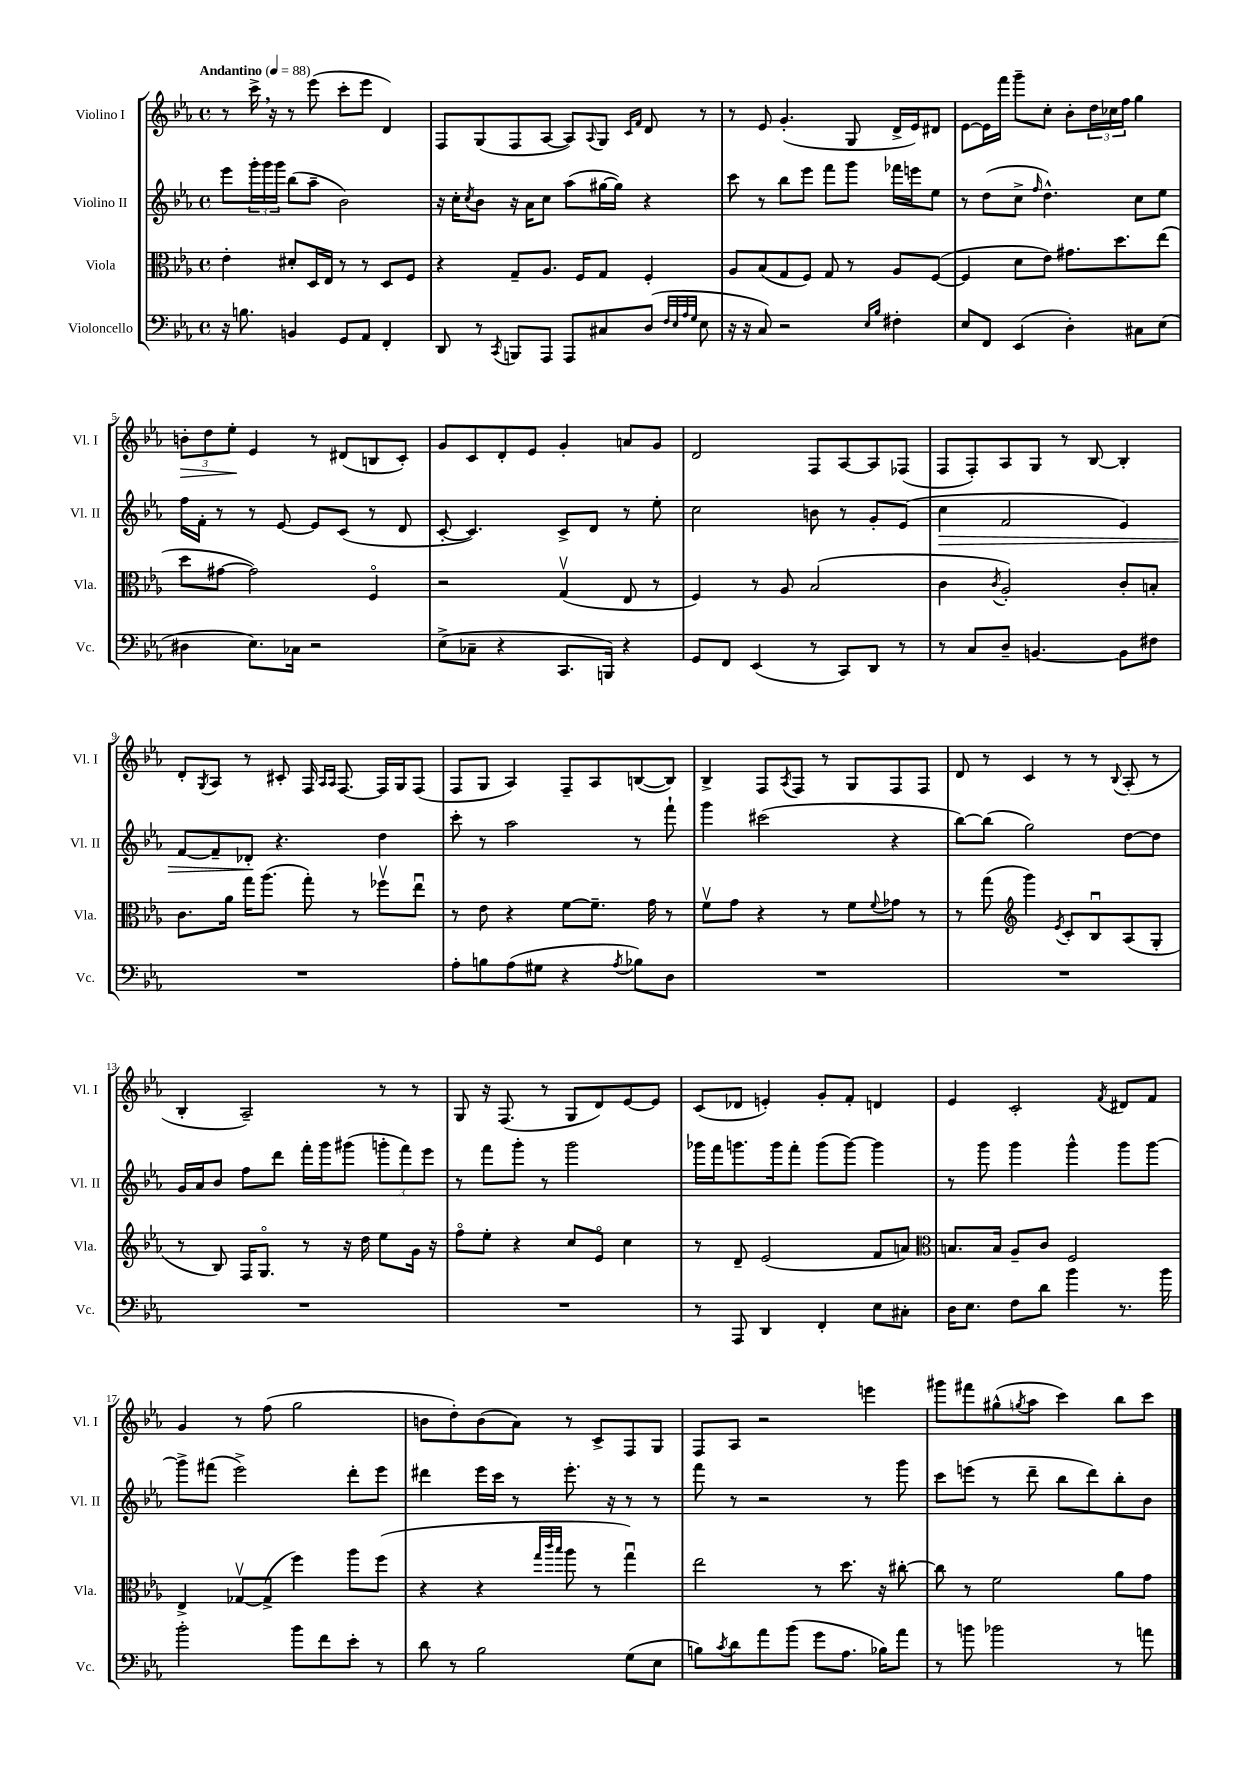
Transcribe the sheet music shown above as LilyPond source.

<<
\new StaffGroup <<
\new Staff = "s0" \with { instrumentName = "Violino I" shortInstrumentName = "Vl. I" } {
    \clef treble \key ees \major \defaultTimeSignature \time 4/4 \tempo "Andantino" 4 = 88
    r8 c'''16-> \breathe r16 r8 ees'''8( c'''8-. ees'''8 d'4) |
    f8 g8( f8 aes8~ aes8) \appoggiatura { aes8 } g8 \grace { c'16 f'16 } d'8 r8 |
    r8 ees'8 g'4.-.( g8 d'16-> ees'16) dis'8 |
    ees'8~ ees'16 f'''16 g'''8-- c''8-. bes'8-. \tuplet 3/2 { d''16 ces''16 f''16 } g''4 |
    \tuplet 3/2 { b'8-.\> d''8 ees''8-.\! } ees'4 r8 dis'8( b8 c'8-.) |
    g'8 c'8 d'8-. ees'8 g'4-. a'8 g'8 |
    d'2 f8 aes8~ aes8 fes8( |
    f8 f8-.) aes8 g8 r8 bes8~ bes4-. |
    d'8-. \acciaccatura { g8 } aes8 r8 cis'8-. f16 \grace { aes16 aes16 } f8.~ f16 g16 f8( |
    f8 g8 aes4) f8-- aes8 b8~( b8) |
    bes4-> f8 \acciaccatura { aes8 } f8 r8 g8 f8 f8 |
    d'8 r8 c'4 r8 r8 \appoggiatura { bes8 } aes8-.( r8 |
    bes4-. aes2--) r8 r8 |
    g8 r16 f8.( r8 g8 d'8) ees'8~ ees'8 |
    c'8( des'8 e'4-.) g'8-. f'8-. d'4 |
    ees'4 c'2-. \acciaccatura { f'8 } dis'8 f'8 |
    g'4 r8 f''8( g''2 |
    b'8 d''8-.) b'8( aes'8) r8 c'8-> f8 g8 |
    f8 aes8 r2 e'''4 |
    gis'''8 fis'''8 gis''8-^( \acciaccatura { g''8 } aes''8 c'''4) bes''8 c'''8 \bar "|." |
}
\new Staff = "s1" \with { instrumentName = "Violino II" shortInstrumentName = "Vl. II" } {
    \clef treble \key ees \major \defaultTimeSignature \time 4/4
    ees'''8 \tuplet 3/2 { g'''16-. g'''16 g'''16 } bes''8( aes''8-- bes'2) |
    r16 c''16-. \acciaccatura { c''8 } bes'8 r16 aes'16 c''8 aes''8( gis''16~ gis''16) r4 |
    c'''8 r8 bes''8 ees'''8 f'''8 g'''8 fes'''16 e'''16 ees''8 |
    r8 d''8( c''8-> \grace { f''16 } d''4.-^) c''8 ees''8 |
    f''16 f'16-. r8 r8 ees'8~ ees'8 c'8( r8 d'8 |
    c'8~-. c'4.) c'8-> d'8 r8 ees''8-. |
    c''2 b'8 r8 g'8-. ees'8( |
    c''4\> f'2 ees'4) |
    f'8~ f'8-- des'8-.\! r4. d''4 |
    c'''8-. r8 aes''2 r8 f'''8-! |
    g'''4 cis'''2( r4 |
    bes''8~) bes''8( g''2) d''8~ d''8 |
    g'16 aes'16 bes'8 f''8 d'''8 f'''16-. g'''16 gis'''8( \tuplet 3/2 { g'''8-. f'''8) ees'''8 } |
    r8 f'''8 g'''8-. r8 g'''2 |
    ges'''16 f'''16 g'''8. g'''16 f'''8-. g'''8( g'''8~) g'''4 |
    r8 g'''8 g'''4 g'''4-^ g'''8 g'''8~ |
    g'''8-> fis'''8( ees'''2->) d'''8-. ees'''8 |
    dis'''4 ees'''16 c'''16 r8 ees'''8.-. r16 r8 r8 |
    f'''8 r8 r2 r8 g'''8 |
    c'''8 e'''8( r8 d'''8-- bes''8 d'''8) bes''8-. bes'8 \bar "|." |
}
\new Staff = "s2" \with { instrumentName = "Viola" shortInstrumentName = "Vla." } {
    \clef alto \key ees \major \defaultTimeSignature \time 4/4
    ees'4-. dis'8-. d16 ees16 r8 r8 d8 f8 |
    r4 g8-- aes8. f16 g8 f4-. |
    aes8 bes8( g8 f8) g8 r8 aes8 f8~( |
    f4 d'8 ees'8) gis'8. d''8. ees''8( |
    d''8 gis'8~ gis'2) f4\flageolet |
    r2 g4\upbow( ees8 r8 |
    f4) r8 aes8 bes2( |
    c'4 \acciaccatura { c'8 } aes2-.) c'8-. b8-. |
    c'8. aes'16 g''16 aes''8.( g''8-.) r8 fes''8\upbow ees''8\downbow |
    r8 ees'8 r4 f'8~ f'8.-- g'16 r8 |
    f'8\upbow g'8 r4 r8 f'8 \appoggiatura { f'8 } ges'8 r8 |
    r8 g''8( \clef treble g'''4) \acciaccatura { ees'8 } c'8-. bes8\downbow aes8( g8-. |
    r8 bes8) f16 g8.\flageolet r8 r16 d''16 ees''8 g'16 r16 |
    f''8\flageolet ees''8-. r4 c''8 ees'8\flageolet c''4 |
    r8 d'8-- ees'2( f'8 a'8) |
    \clef alto b8. b16 aes8-- c'8 f2 |
    ees4-> ges8~\upbow ges8->( f''4) aes''8 f''8( |
    r4 r4 \grace { g''32 c'''32 bes''32 } aes''8 r8 g''4\downbow) |
    ees''2 r8 d''8. r16 cis''8~-. |
    cis''8 r8 f'2 aes'8 g'8 \bar "|." |
}
\new Staff = "s3" \with { instrumentName = "Violoncello" shortInstrumentName = "Vc." } {
    \clef bass \key ees \major \defaultTimeSignature \time 4/4
    r16 b8. b,4 g,8 aes,8 f,4-. |
    d,8 r8 \acciaccatura { c,8 } b,,8 aes,,8 aes,,8 cis8 d8( \grace { f32 ees32 aes32 g32 } ees8 |
    r16 r16 c8) r2 \grace { ees16 bes16 } fis4-. |
    ees8 f,8 ees,4( d4-.) cis8 ees8( |
    dis4 ees8.) ces16 r2 |
    ees8->( ces8-- r4 c,8. b,,16) r4 |
    g,8 f,8 ees,4( r8 c,8) d,8 r8 |
    r8 c8 d8-- b,4.~ b,8 fis8 |
    R1 |
    aes8-. b8 aes8( gis8 r4 \acciaccatura { aes8 } bes8) d8 |
    R1 |
    R1 |
    R1 |
    R1 |
    r8 aes,,8 d,4 f,4-. ees8 cis8-. |
    d16 ees8. f8 d'8 bes'4 r8. bes'16 |
    bes'2-. bes'8 f'8 ees'8-. r8 |
    d'8 r8 bes2 g8( ees8 |
    b8) \acciaccatura { c'8 } d'8 aes'8 bes'8( g'8 aes8. bes16) aes'8 |
    r8 b'8 bes'2 r8 a'8 \bar "|." |
}
>>
>>
